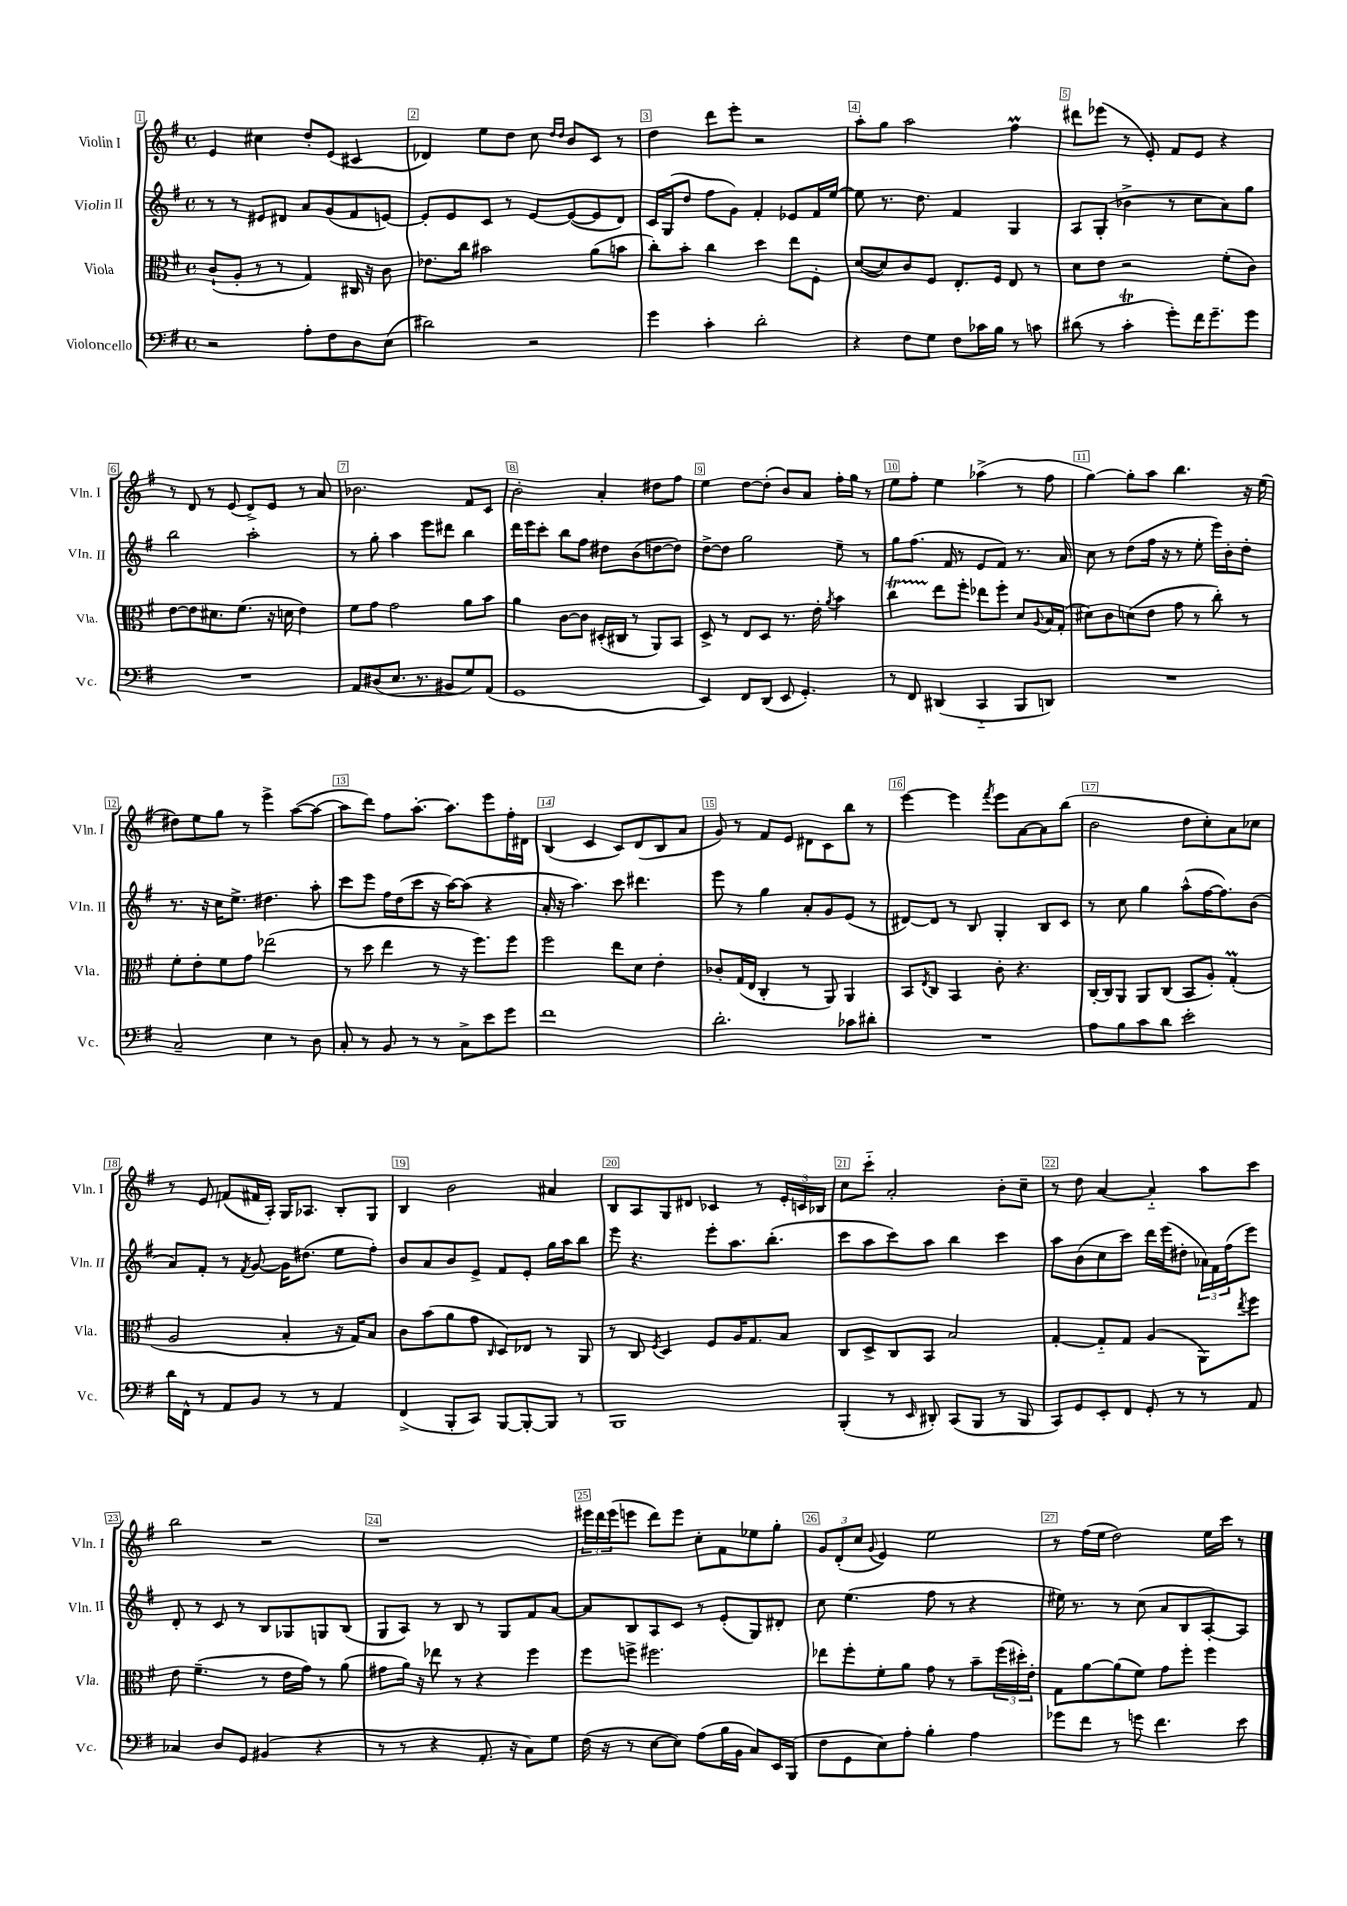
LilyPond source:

<<
\new StaffGroup <<
\new Staff = "s0" \with { instrumentName = "Violin I" shortInstrumentName = "Vln. I" } {
    \clef treble \key g \major \defaultTimeSignature \time 4/4
    e'4 cis''4 d''8-. e'8( cis'4 |
    des'4) e''8 d''8 c''8 \grace { d''16 d''16 } b'8 c'8 r8 |
    d''4 d'''8 e'''8-. r2 |
    a''8-. g''8 a''2 fis''4\prall |
    dis'''8 ees'''8( r8 e'8-.) fis'8 e'8 r4 |
    r8 d'8 r8 e'8( d'8->) e'8 r8 a'8 |
    bes'2. fis'8 c'8 |
    b'2-. a'4-. dis''8 fis''8 |
    e''4 d''8~ d''8-.( b'8) a'8 fis''16-. g''16 r8 |
    e''8 fis''8-. e''4 aes''4->( r8 fis''8 |
    g''4~) g''8-. a''8 b''4. r16 e''16( |
    dis''8) e''8 g''8 r8 e'''4-> a''8~( a''8~ |
    a''8 d'''8) fis''8 a''8.~-. a''8. e'''8 fis''16-. dis'16 |
    b4( c'4 c'8) d'8( b8 a'8 |
    g'8) r8 fis'8 e'8 dis'8 c'8 b''8 r8 |
    e'''4~ e'''4 \acciaccatura { fis'''8 } e'''8 a'8~ a'8 b''8( |
    b'2 d''8 c''8-.) a'8 ces''8 |
    r8 e'8 f'8( fis'16 a16-.) g16 aes8. b8-. g8 |
    b4 b'2 ais'4 |
    b8 a8 g8 dis'8 ces'4 r8 \tuplet 3/2 { e'16-. c'16 bes16 } |
    c''8 c'''8-_ a'2-. b'8-. c''8-- |
    r8 d''8 a'4~ a'4-_ a''8 c'''8 |
    b''2 r2 |
    r1 |
    \tuplet 3/2 { eis'''16 d'''16 eis'''16( } e'''8 d'''8) e'''8 c''8-. fis'8 ees''8 g''8-. |
    \tuplet 3/2 { g'8 d'8-.( c''8 } \appoggiatura { g'8 } e'4) e''2 |
    r8 fis''16( e''16 d''2) e''16 c'''16 r8 \bar "|." |
}
\new Staff = "s1" \with { instrumentName = "Violin II" shortInstrumentName = "Vln. II" } {
    \clef treble \key g \major \defaultTimeSignature \time 4/4
    r8 r8 eis'8 dis'8 a'8 g'8( fis'8 e'8~) |
    e'8-. e'8 c'8 r8 e'8~ e'8~( e'8 d'8) |
    c'16 g16( d''8 fis''8 g'8) fis'4-. ees'8 fis'16 e''16~ |
    e''8 r8. d''8. fis'4 g4 |
    a8 g8-.( bes'4-> r8 c''8 a'8) g''8 |
    b''2 a''2-. |
    r8 g''8-. a''4 e'''8 dis'''8 b''4 |
    d'''16 e'''16 c'''8-. b''8 fis''8 dis''8 b'8( d''8~ d''8) |
    d''8~-> d''8 g''2 e''8-- r8 |
    g''8 fis''8.( fis'16 r8 e'8 fis'8) r8. a'16 |
    c''8 r8 d''8( fis''16 r16 r8 e''8-. e'''16) b'16-. d''8-. |
    r8. r16 c''16 e''8.-> dis''4. a''8-. |
    c'''8 e'''8 fis''16 d''16( c'''8 r16 a''16~) a''8( r4 |
    a'16-. r16 a''4.) c'''8 dis'''4. |
    e'''8 r8 g''4 a'8-. g'8 e'8( r8 |
    dis'8~) dis'8 r8 b8 g4-. b8 c'8 |
    r8 c''8 g''4 a''8-^( fis''16~ fis''8.) b'8( |
    a'8) fis'8-. r8 \acciaccatura { fis'8 } g'8~ g'16 dis''8.( e''8 fis''8-.) |
    b'8 a'8 b'8 e'8-> fis'8 e'8-. g''16 a''16 b''8 |
    e'''8 r4. e'''8-. a''8. b''8.-.( |
    c'''8 a''8 c'''8) a''8 b''4 c'''4 |
    a''8 b'8( c''8 c'''8) d'''16 e'''16( dis''8-. \tuplet 3/2 { aes'16) fis'16 fis''16( } e'''8) |
    d'8-. r8 c'8 r8 b8 ges8 g8 b8( |
    g8 a8) r8 b8 r8 g8 fis'8 a'8~ |
    a'8 b8 a8 c'8 r8 e'8-.( g8) dis'8-. |
    c''8 e''4.( fis''8 r8 r4 |
    eis''16) r8. r8 c''8( a'8 b8 a8~-.) a8 \bar "|." |
}
\new Staff = "s2" \with { instrumentName = "Viola" shortInstrumentName = "Vla." } {
    \clef alto \key g \major \defaultTimeSignature \time 4/4
    c'8-!( a8-. r8 r8 g4) cis16 r16 c'8 |
    ees'8. c''16 bis'2 a'8( b'8 |
    c''8-.) b'8-. c''4 d''4 e''8 fis8-. |
    d'8~( d'8) c'8 fis8 e8.-. fis16 e8 r8 |
    d'8 e'8 r2 fis'8-.( c'8) |
    e'8~ e'8 dis'8. fis'8.( r16 d'16 e'4) |
    fis'8 g'8 g'2 a'8 b'8 |
    a'4 c'8~ c'8 dis16-.( cis16 r8 a,8) b,8 |
    d8-> r8 e8 d8 r8. e'16-. \acciaccatura { a'8 } b'4 |
    c''4\startTrillSpan e''8\stopTrillSpan fis''8-. ees''8 fis''8-. d'8 \appoggiatura { a8 } b16 g16-.( |
    dis'8) c'8 d'8( e'8 g'8 r8 c''8-.) r8 |
    fis'8-. e'8-. fis'8 g'8 ees''2( |
    r8 d''8 e''4 r8 r16 fis''8.) fis''8 |
    fis''2 e''8 d'8 e'4-. |
    ces'8-. g16( e16 c4-. r8 a,8) a,4 |
    b,8 \acciaccatura { e8 } c8 b,4 c'8-. r4. |
    c16~-. c16 a,8 a,8 c8( b,8 a8-.) g4-.\prall( |
    a2 b4-. r16 g16) b8 |
    c'8 b'8( a'8 g'8 \grace { c16 } d8) ees8 r8 a,8 |
    r8 c8 \acciaccatura { fis8 } d4 fis8 a16 g8. b8 |
    c8 d8-> c8 b,8 b2 |
    g4~-. g8-_ g8 a4( a,8) \acciaccatura { e''8 } fis''8 |
    e'8 fis'4.--( r8 e'16 g'16) r8 a'8( |
    gis'8 a'16) r16 ees''8 r8 r4 fis''4 |
    fis''8 f''8-> fis''2. |
    ees''8 fis''8-. fis'8-. a'8 g'8 r8 b'8-- \tuplet 3/2 { fis''16( dis''16-.) e'16-. } |
    g8 a'8~ a'8( fis'8) g'8 fis''8-. fis''4 \bar "|." |
}
\new Staff = "s3" \with { instrumentName = "Violoncello" shortInstrumentName = "Vc." } {
    \clef bass \key g \major \defaultTimeSignature \time 4/4
    r2 a8-. fis8 d8 e8( |
    dis'2) r2 |
    g'4 c'4-. d'2-. |
    r4 fis8 g8 fis8 ces'16 b16 r8 c'8 |
    dis'8( r8 c'4-.\trill g'8-.) fis'16 g'8.-- g'8 |
    R1 |
    a,8 dis8( e8. r8. bis,8 g8) a,8( |
    g,1 |
    e,4) fis,8 d,8( e,8 g,4.-.) |
    r8 fis,8 dis,4( c,4-_ b,,8 d,8) |
    R1 |
    c2-- e4 r8 d8 |
    c8-. r8 b,8 r8 r8 c8-> e'8 g'8 |
    fis'1 |
    d'2.-. ces'8 dis'8-. |
    R1 |
    a8 b8 c'8 d'8 e'2-. |
    d'16 fis,16-^ r8 a,8 b,8 r8 r8 a,4 |
    fis,4->( b,,8-. c,8) b,,8~ b,,8~-. b,,8 r8 |
    b,,1 |
    b,,4-.( r8 \grace { e,16 } dis,8-.) c,8( b,,8 r8 b,,8 |
    c,8) g,8 e,8-. fis,8 g,8-. r8 r8 a,8 |
    ces4 d8 g,8 bis,4( r4 |
    r8 r8 r4 a,8.-. r16 c8) g8 |
    fis16( r16 r8 e8~ e8) a8( b16 b,16 c8) e,16 b,,16( |
    fis8 g,8 e8) a8-. b4-. a4 |
    ges'8 fis'8 r8 g'8 fis'4. e'8 \bar "|." |
}
>>
>>
\layout { \context { \Score \override BarNumber.break-visibility = ##(#f #t #t) barNumberVisibility = #all-bar-numbers-visible \override BarNumber.stencil = #(make-stencil-boxer 0.1 0.3 ly:text-interface::print) } }
